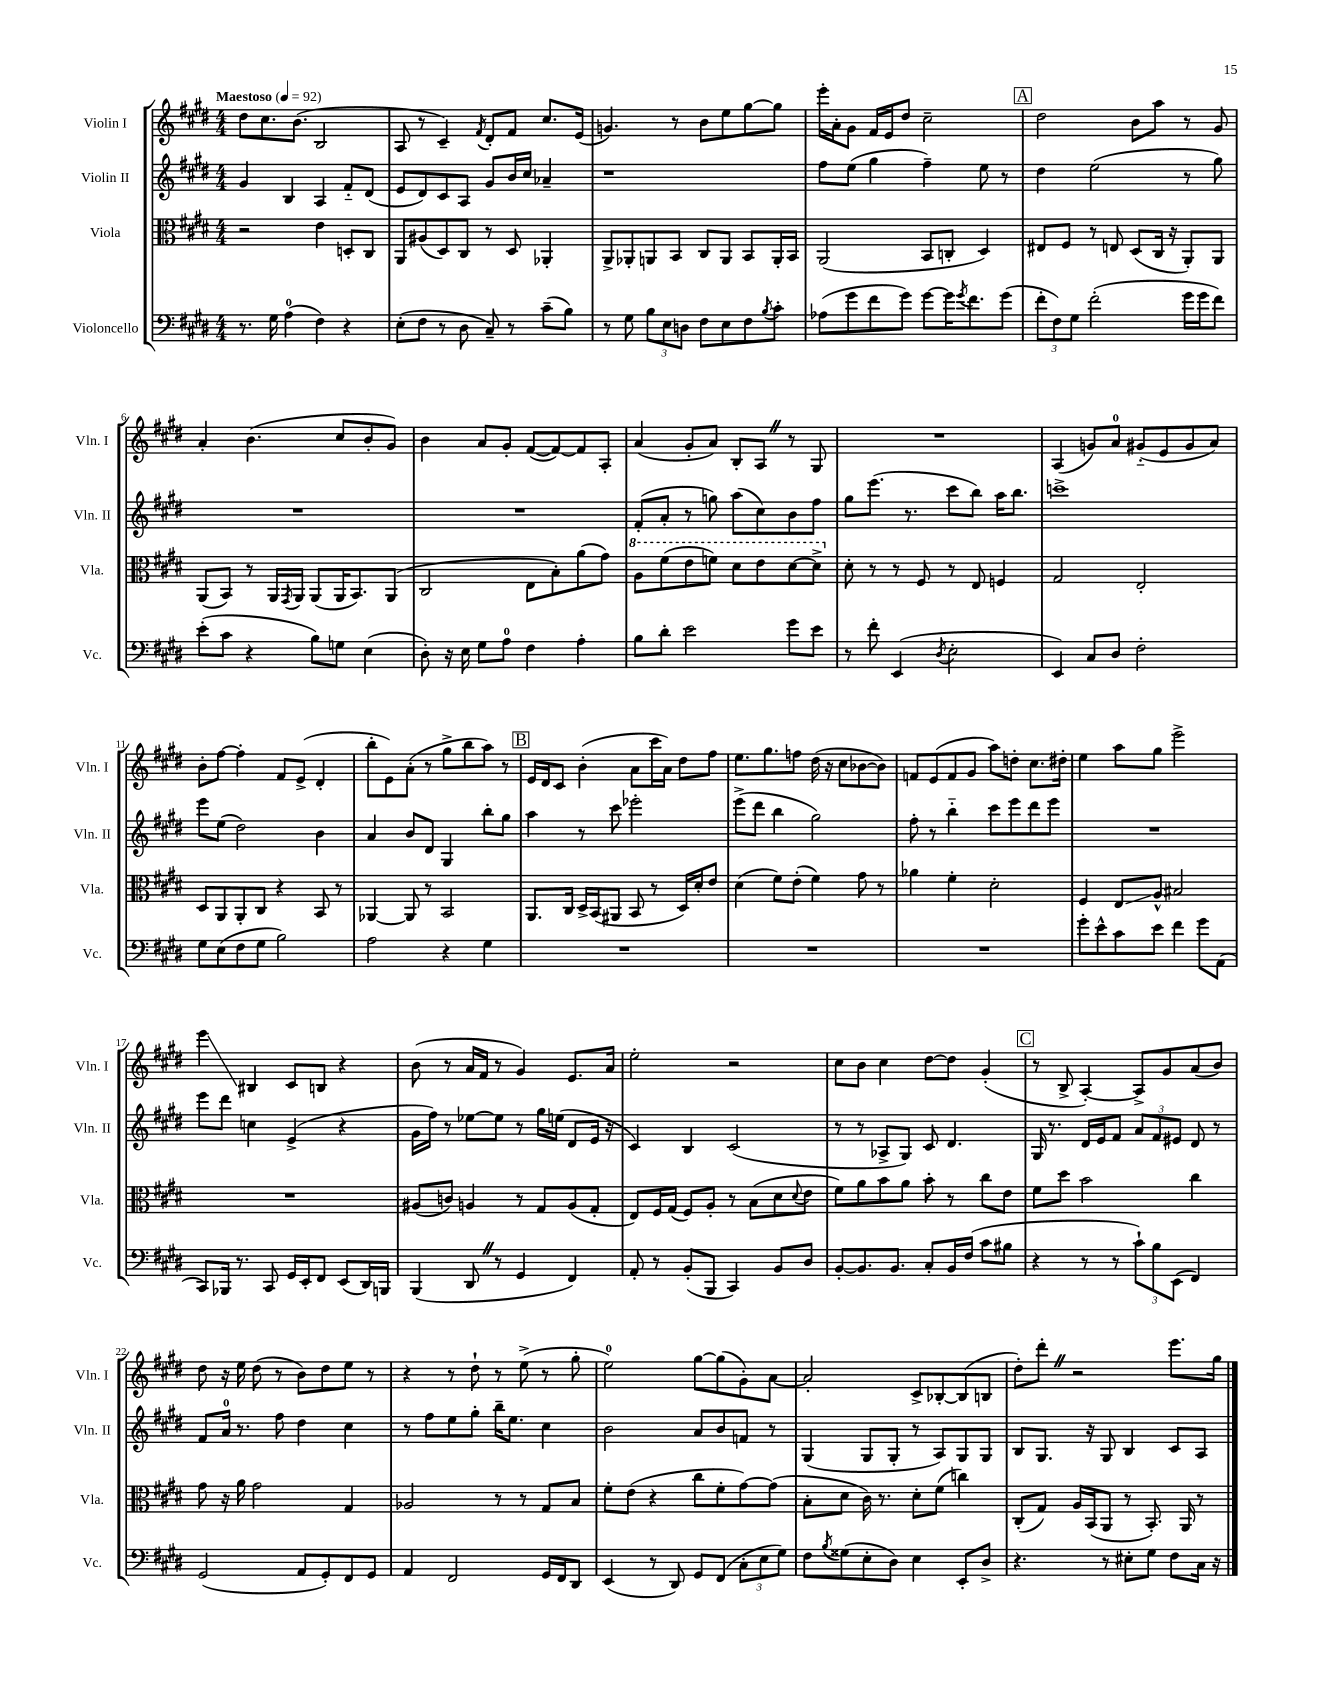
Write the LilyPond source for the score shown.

<<
\new StaffGroup <<
\new Staff = "s0" \with { instrumentName = "Violin I" shortInstrumentName = "Vln. I" } {
    \clef treble \key e \major \numericTimeSignature \time 4/4 \tempo "Maestoso" 4 = 92
    dis''8 cis''8. b'8.( b2 |
    a8 r8 cis'4--) \acciaccatura { fis'8 } dis'8-. fis'8 cis''8. e'16( |
    g'4.) r8 b'8 e''8 gis''8~ gis''8 |
    e'''16-. a'16-. gis'8 fis'16 e'16 dis''8 cis''2-- |
    \mark \markup { \box "A" } dis''2 b'8 a''8 r8 gis'8 |
    a'4-. b'4.( cis''8 b'8-. gis'8) |
    b'4 a'8 gis'8-. fis'8~( fis'8~) fis'8 a8-. |
    a'4( gis'8-. a'8) b8-. a8 \once \override BreathingSign.text = \markup { \musicglyph "scripts.caesura.straight" } \breathe r8 gis8 |
    R1 |
    a4( g'8) a'8-0 gis'8-_( e'8 gis'8 a'8) |
    b'8-. fis''8~ fis''4-. fis'8 e'8->( dis'4-. |
    b''8-. e'8) a'8-.( r8 gis''8-> b''8 a''8) r8 |
    \mark \markup { \box "B" } e'16 dis'16 cis'8 b'4-.( a'8 cis'''16 a'16) dis''8 fis''8 |
    e''8. gis''8. f''8 dis''16( r16 cis''8 bes'8~ bes'8) |
    f'8 e'8( f'8 gis'8 a''8) d''8-. cis''8. dis''16-. |
    e''4 a''8 gis''8 e'''2-> |
    e'''4\glissando bis4 cis'8 b8 r4 |
    b'8( r8 a'16 fis'16 r8 gis'4) e'8. a'16 |
    e''2-. r2 |
    cis''8 b'8 cis''4 dis''8~ dis''8 gis'4-.( |
    \mark \markup { \box "C" } r8 b8-> a4~-.) a8-> gis'8 a'8( b'8) |
    dis''8 r16 e''16 dis''8( r8 b'8) dis''8 e''8 r8 |
    r4 r8 dis''8-! r8 e''8->( r8 gis''8-. |
    e''2-0) gis''8~ gis''8( gis'8-.) a'8~ |
    a'2-. cis'8-> bes8~-. bes8( b8 |
    dis''8-.) dis'''8-. \once \override BreathingSign.text = \markup { \musicglyph "scripts.caesura.straight" } \breathe r2 e'''8. gis''16 \bar "|." |
}
\new Staff = "s1" \with { instrumentName = "Violin II" shortInstrumentName = "Vln. II" } {
    \clef treble \key e \major \numericTimeSignature \time 4/4
    gis'4 b4 a4 fis'8-_ dis'8( |
    e'8 dis'8) cis'8 a8 gis'8 b'16 cis''16 aes'4-- |
    r1 |
    fis''8 e''8( gis''4 fis''4--) e''8 r8 |
    \mark \markup { \box "A" } dis''4 e''2( r8 gis''8) |
    R1 |
    R1 |
    fis'8-.( a'8-. r8 g''8) a''8( cis''8) b'8 fis''8 |
    gis''8 e'''8.( r8. cis'''8 b''8) a''16 b''8. |
    c'''1-> |
    e'''8 e''8( dis''2) b'4 |
    a'4 b'8 dis'8 gis4 b''8-. gis''8 |
    \mark \markup { \box "B" } a''4 r8 cis'''8 ees'''2-. |
    e'''8->( dis'''8 b''4 gis''2) |
    fis''8-. r8 b''4-_ cis'''8 e'''8 dis'''8 e'''8 |
    R1 |
    e'''8 dis'''8 c''4 e'4->( r4 |
    gis'16 fis''16) r8 ees''8~ ees''8 r8 gis''16 e''16( dis'8 e'16 r16 |
    cis'4) b4 cis'2( |
    r8 r8 aes8-> gis8) cis'8 dis'4. |
    \mark \markup { \box "C" } gis16 r8. dis'16 e'16 fis'8 \tuplet 3/2 { a'8 fis'8 eis'8 } dis'8 r8 |
    fis'8 a'16-0 r8. fis''8 dis''4 cis''4 |
    r8 fis''8 e''8 gis''8-. b''16-- e''8. cis''4 |
    b'2 a'8 b'8 f'8 r8 |
    gis4( gis8 gis8-. r8 a8) gis8 gis8 |
    b8 gis8. r16 gis8 b4 cis'8 a8 \bar "|." |
}
\new Staff = "s2" \with { instrumentName = "Viola" shortInstrumentName = "Vla." } {
    \clef alto \key e \major \numericTimeSignature \time 4/4
    r2 e'4 d8-. cis8 |
    a,8 ais8( dis8) cis8 r8 dis8 aes,4-. |
    a,8-> aes,8-. a,8 b,8 cis8 a,8 b,8 a,16-. b,16 |
    a,2( b,8 c8-. dis4) |
    \mark \markup { \box "A" } eis8 fis8 r8 e8 dis8( cis16 r16 a,8-.) a,8 |
    a,8( b,8) r8 a,16 \acciaccatura { gis,8 } a,16 a,8( a,16 b,8.) a,8( |
    cis2 e8 b8-.) a'8( gis'8) |
    \ottava #1 a'8 fis''8( e''8 f''8) dis''8 e''8 dis''8~ dis''8-> \ottava #0 |
    dis'8-. r8 r8 fis8 r8 e8 f4 |
    gis2 e2-. |
    dis8 a,8 a,8-. cis8 r4 b,8 r8 |
    aes,4~ aes,8 r8 b,2 |
    \mark \markup { \box "B" } a,8. cis16 dis16-> b,16( ais,8 b,8 r8 dis16) dis'16-. e'8 |
    dis'4( fis'8) e'8-.( fis'4) gis'8 r8 |
    aes'4 fis'4-. dis'2-. |
    fis4 e8\glissando a8-^ bis2 |
    R1 |
    ais8( c'8) a4 r8 gis8 a8( gis8-. |
    e8) fis16 gis16( fis8) a8-. r8 b8( dis'8 \appoggiatura { dis'8 } e'8 |
    fis'8) a'8 b'8 a'8 b'8-. r8 cis''8 e'8 |
    \mark \markup { \box "C" } fis'8 dis''8 b'2 cis''4 |
    gis'8 r16 a'16 gis'2 gis4 |
    aes2 r8 r8 gis8 b8 |
    fis'8-. e'8( r4 cis''8 fis'8-. gis'8~) gis'8( |
    b8-. dis'8 cis'16) r8. dis'8-. fis'8( c''4) |
    cis8-.( gis8) a16 b,16( a,8 r8 b,8.-.) a,16 r8 \bar "|." |
}
\new Staff = "s3" \with { instrumentName = "Violoncello" shortInstrumentName = "Vc." } {
    \clef bass \key e \major \numericTimeSignature \time 4/4
    r8. gis16 a4-0( fis4) r4 |
    e8-.( fis8 r8 dis8 cis8--) r8 cis'8--( b8) |
    r8 gis8 \tuplet 3/2 { b8 e8 d8 } fis8 e8 fis8 \acciaccatura { b8 } cis'8-. |
    aes8( gis'8 fis'8 gis'8) gis'8~ gis'16 \acciaccatura { gis'8 } fis'8. gis'8( |
    \mark \markup { \box "A" } \tuplet 3/2 { fis'8-. fis8) gis8 } fis'2-.( gis'16 gis'16 fis'8) |
    e'8-.( cis'8 r4 b8) g8 e4( |
    dis8-.) r16 e16 gis8 a8-0 fis4 a4-. |
    b8 dis'8-. e'2 gis'8 e'8 |
    r8 fis'8-. e,4( \acciaccatura { dis8 } e2-. |
    e,4) cis8 dis8 fis2-. |
    gis8 e8( fis8 gis8 b2) |
    a2 r4 gis4 |
    \mark \markup { \box "B" } R1 |
    R1 |
    R1 |
    gis'8-. e'8-^ cis'8 e'8 fis'4 gis'8 a,8( |
    cis,8) bes,,16 r8. cis,8 gis,16 e,16-. fis,8 e,8( dis,16) b,,16 |
    b,,4( dis,8 \once \override BreathingSign.text = \markup { \musicglyph "scripts.caesura.straight" } \breathe r8 gis,4 fis,4) |
    a,8-. r8 b,8-.( b,,8 cis,4) b,8 dis8 |
    b,8~-. b,8. b,8. cis8-. b,16 fis16( cis'8 bis8 |
    \mark \markup { \box "C" } r4 r8 r8 \tuplet 3/2 { cis'8-!) b8 e,8( } fis,4) |
    gis,2( a,8 gis,8-.) fis,8 gis,8 |
    a,4 fis,2 gis,16 fis,16 dis,8 |
    e,4( r8 dis,8) gis,8 fis,8( \tuplet 3/2 { cis8-. e8 gis8) } |
    fis8 \acciaccatura { b8 } gisis8( e8-. dis8) e4 e,8-. dis8-> |
    r4. r8 eis8-. gis8 fis8 cis16 r16 \bar "|." |
}
>>
>>
